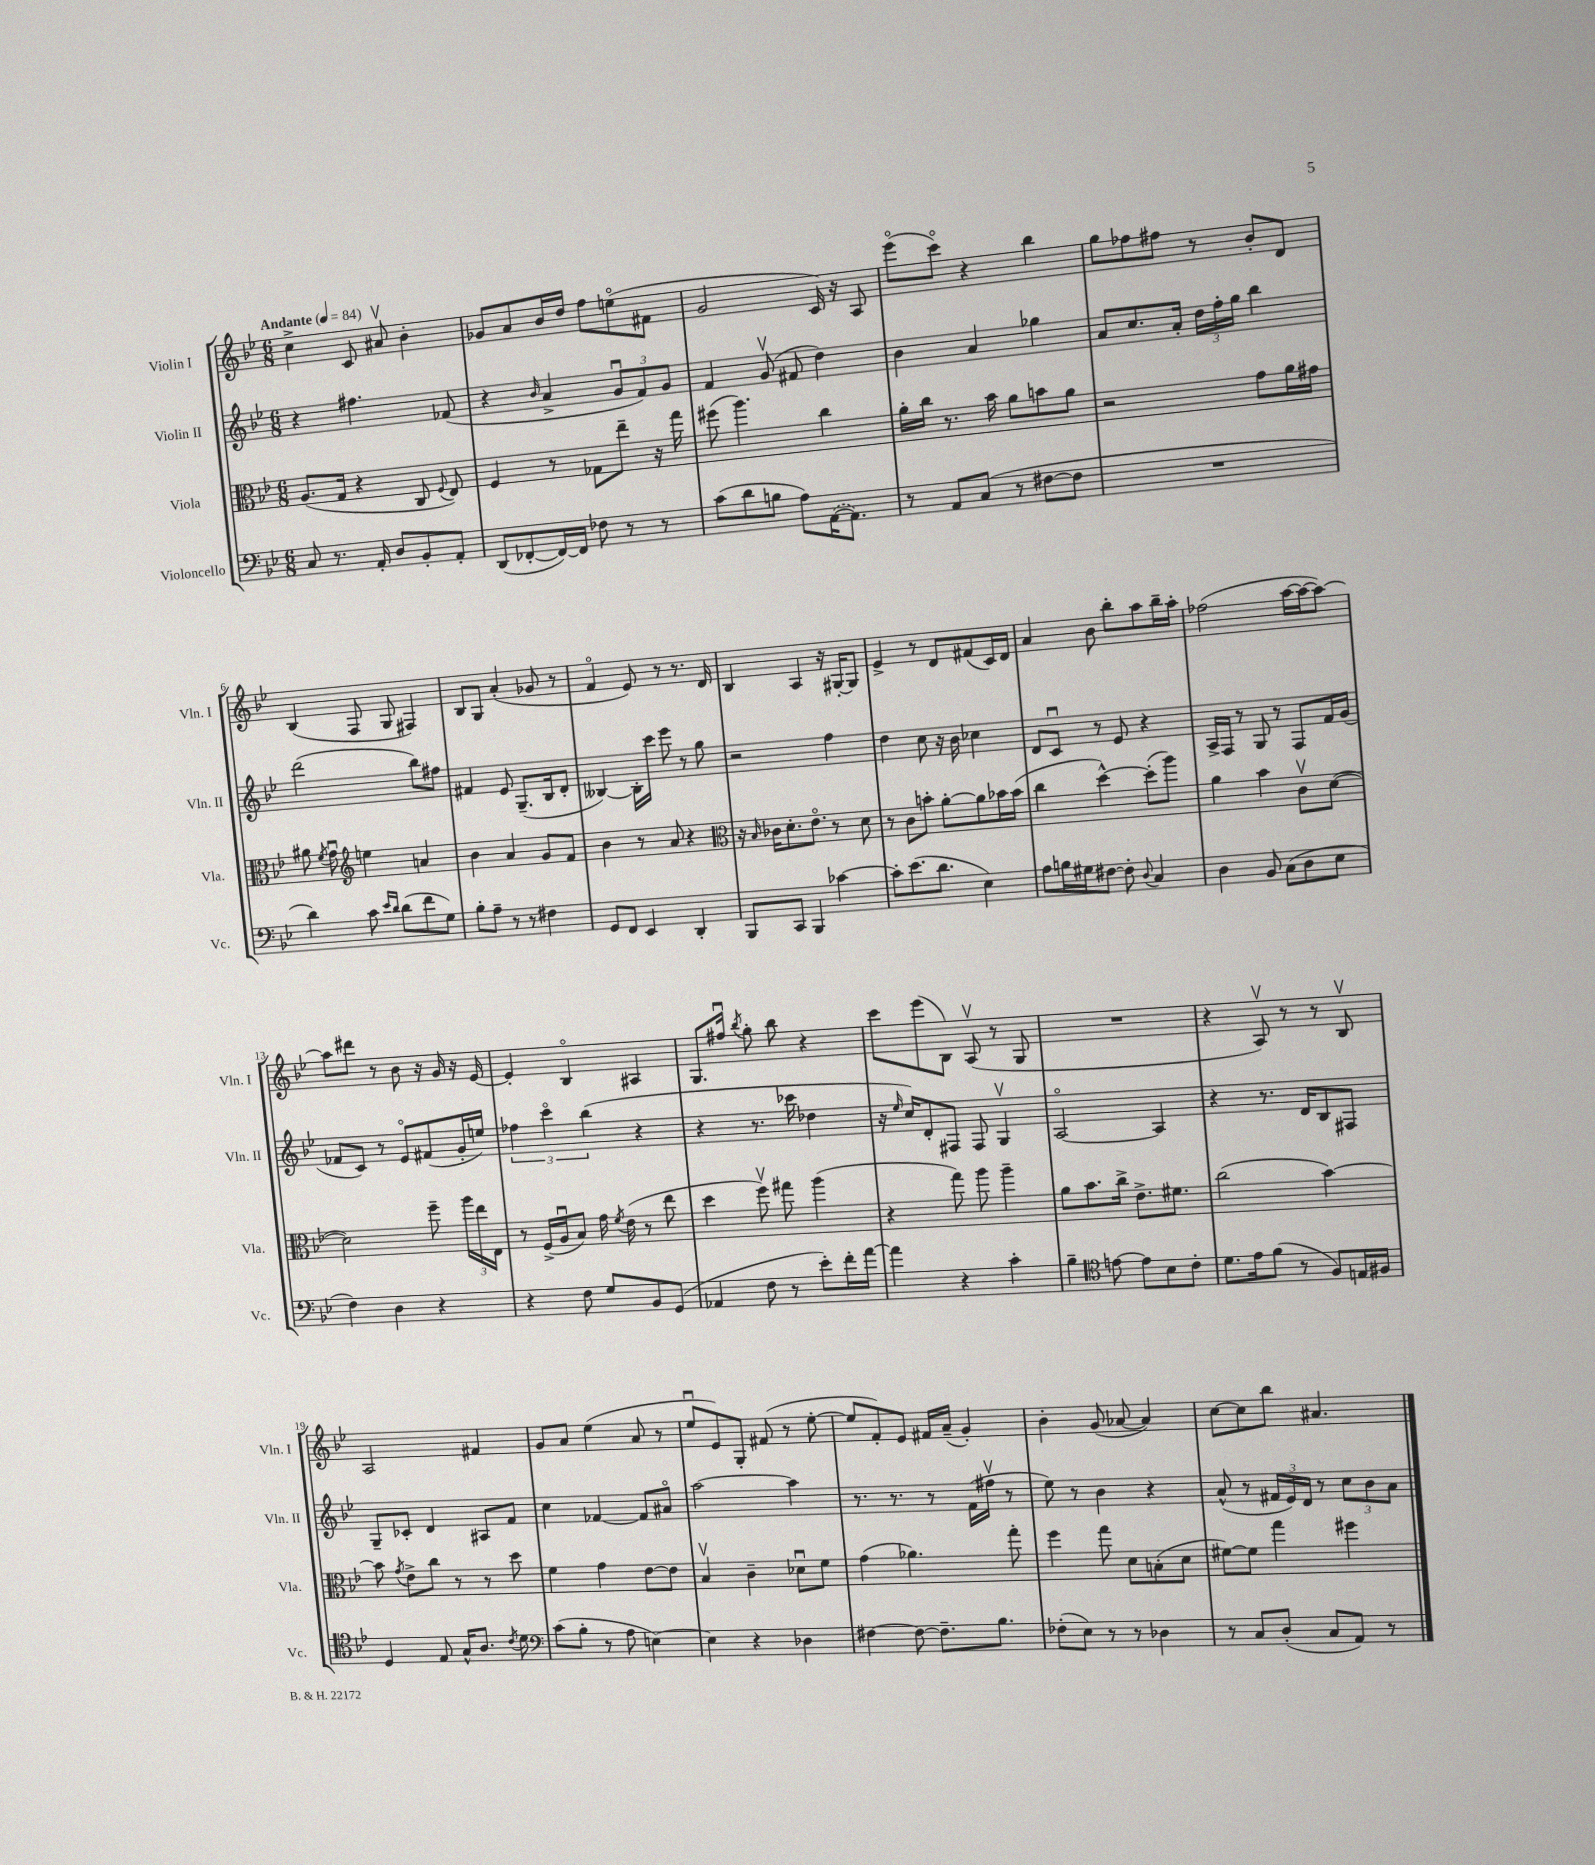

**kern	**kern	**kern	**kern
*staff4	*staff3	*staff2	*staff1
*clefF4	*clefC3	*clefG2	*clefG2
*k[b-e-]	*k[b-e-]	*k[b-e-]	*k[b-e-]
*M6/8	*M6/8	*M6/8	*M6/8
*MM84	*MM84	*MM84	*MM84
8C	(8.A	4r	4cc^
8.r	.	.	.
.	16G	.	.
.	4r	4.ff#	8c
16AA'	.	.	.
8D	.	.	8a#v
8BB-'	8C	.	4b-'
.	8qqF	.	.
8AA'	8E-)	(8f-	.
=	=	=	=
(8DD	4F	4r	8g-
[8FF-'	.	.	8a
.	.	16qqb-	.
16FF-_)	8r	4a^	16b-
16FF-]	.	.	16dd
8F-	8G-	.	8ff
8r	8ee-~	12gu	(8eeo
.	.	12f)	.
8r	16r	.	8f#
.	.	12g	.
.	16gg	.	.
=	=	=	=
(8c	(8ff#	4f	2g
8d	4.aa)	.	.
8B	.	(8gv	.
8A)	.	8f#	.
([16AA	4cc	4dd)	16c)
8.AA])	.	.	16r
.	.	.	8A
=	=	=	=
8r	16a'	4b-	(8eee-o
.	16cc	.	.
8AA	8.r	.	8ccco)
(8C	.	4a	4r
.	16b-	.	.
8r	8a	.	.
[8F#	8b	4gg-	4bb-
8F#]	8a	.	.
=	=	=	=
2.r	2r	8a	8gg
.	.	8.cc	8ff-
.	.	.	8ff#
.	.	16a'	.
.	.	24dd	8r
.	.	24ff'	.
.	.	24gg	.
.	8g	4bb-	8b-'
.	16a	.	8d
.	16g#	.	.
=	=	=	=
4d)	8a#	(2ddd	(4B-
.	8qf	.	.
.	8gu	.	.
*	*clefG2	*	*
8c	4ee	.	8F
16qqe-	.	.	.
16qqd	.	.	.
(8d	.	.	8G
8f	4a	8bb-)	4F#)
8G)	.	8ff#	.
=	=	=	=
8B-'	4b-	4f#	8B-
8A~	.	.	8G
8r	4a	8e-	(4a'
8r	.	(8.G~	.
4F#	8g	.	8g-
.	.	16B-	.
.	8f	8d'	8r
=	=	=	=
8GG	4b-	[4B--)	4fo
8FF	.	.	.
4EE-	8r	16B--']	8e-)
.	.	16ccc	.
.	8a	8eee-	8r
4DD'	4r	8r	8.r
.	.	8gg	.
.	.	.	16d
=	=	=	=
*	*clefC3	*	*
8BBB-	16r	2r	4B-
.	16qqB-	.	.
.	16c-	.	.
8CC	8.d'	.	.
4BBB-	.	.	4A
.	8.e-o	.	.
[4c-	8r	4ff	16r
.	.	.	[16G#'
.	8d	.	8G#]
=	=	=	=
8c-']	8r	4dd	4e-^
(8.e-	8c	.	.
.	8b'	8cc	8r
8.d	.	.	.
.	[8a'	16r	8d
.	.	16b-	.
4E-)	8a]	4cc-	(8f#
.	16b-	.	16c)
.	(16b-	.	16d
=	=	=	=
8A	4cc	8d	4a
16B	.	8cu	.
16G#	.	.	.
[8F#	[4dd^^)	8r	8b-
8F#']	.	8e-	8bb-'
8qqD	.	.	.
4C	(8dd']	4r	8aa
.	8aa)	.	16bb-~
.	.	.	16aa'
=	=	=	=
4D	4a	16A^	(2ff-
.	.	16F	.
.	.	8r	.
8BB-	4b-	8G	.
(8C	.	8r	.
8D	8cv	8F	[16aa
.	.	.	16aa_
8E-	([8d	16f	8aa_)
.	.	(16g	.
=	=	=	=
4F)	2d])	8f-	8aa]
.	.	8c)	8ddd#
4D	.	8r	8r
.	.	8e-o	8b-
4r	8ff~	(8f#	16r
.	.	.	16g
.	24aa	16g'	16r
.	24ee-	.	.
.	.	16ee)	[16e-
.	24E-	.	.
=	=	=	=
4r	8r	6ff-	4e-']
.	(16F^	.	.
.	.	6ccco	.
.	16Au	.	.
8F	8B-)	.	4B-o
.	.	(6bb-	.
8G	16g	.	.
.	8qf	.	.
.	(16e-	.	.
8BB-	8r	4r	4A#
(8GG	8ee-	.	.
=	=	=	=
4AA-	4dd	4r	8.G
.	.	.	16ff#u
.	.	.	8qbb-
8F	8ffv)	8.r	8gg'
8r	8gg#	.	8bb-
.	.	16ccc-	.
8e-')	(4aa	4dd-	4r
16f'	.	.	.
[16a	.	.	.
=	=	=	=
4a]	4r	16r	8ccc
.	.	16qqee-	.
.	.	16cc)	.
.	.	8d'	(8eee-
4r	8gg)	8F#	8B-)
.	8aa	8F#	(8Av
4c'	4aa~	4Gv	8r
.	.	.	8G
=	=	=	=
4B-~	8a	[2Ao	2.r
.	8.b-	.	.
*clefC4	*	*	*
[8e	.	.	.
.	16cc^	.	.
8e]	8.e-^	.	.
8B-	.	4A]	.
.	8.f#	.	.
8c'	.	.	.
=	=	=	=
8.d	(2cc	4r	4r
16e-	.	.	.
(8f	.	8.r	8Av)
8r	.	.	8r
.	.	16d	.
8F)	[4b-)	8B-	8r
16E	.	8F#	8B-v
16F#	.	.	.
=	=	=	=
4D	8b-]	8G~	2A
.	8qg	.	.
.	8e-^	8c-'	.
8E-	8cc	4d	.
16G^^	8r	.	.
8.A	.	.	.
.	8r	8A#	4f#
8qc	.	.	.
8d	8dd	8f	.
=	=	=	=
*clefF4	*	*	*
(8c	4f	4cc	8g
8B-'	.	.	8a
8r	4g	[4f-	(4ee-
8A	.	.	.
[4E)	[8e-	8f-]	8a
.	8e-]	8a#o	8r
=	=	=	=
4E]	4B-v	[2aa	8ee-u
.	.	.	8e-)
4r	4c~	.	8G'
.	.	.	(8f#
4D-	8d-u	4aa]	8r
.	8f	.	[8ee-'
=	=	=	=
[4F#	(4g	8.r	8ee-]
.	.	.	8f')
.	.	8.r	.
8F#_	4.a-)	.	8e-
8.F#~]	.	8r	16f#
.	.	.	(16a~
.	.	(16f	4g')
8.B-	.	16ff#v	.
.	8gg'	8r	.
=	=	=	=
(8F-'	4ff	8ee-)	4b-'
8E-)	.	8r	.
8r	8gg	4b-	(8g
8r	8d	.	[8a-
4D-	(8B'	4r	4a-])
.	8d	.	.
=	=	=	=
8r	[8f#)	(8a^^	[8cc
8C	8f#]	8r	8cc]
(8D'	4gg	24f#	8bb-
.	.	24e-)	.
.	.	24d	.
8C	.	8r	4.a#
8AA)	4ff#	12cc	.
.	.	12b-	.
8r	.	.	.
.	.	12a	.
==	==	==	==
*-	*-	*-	*-
